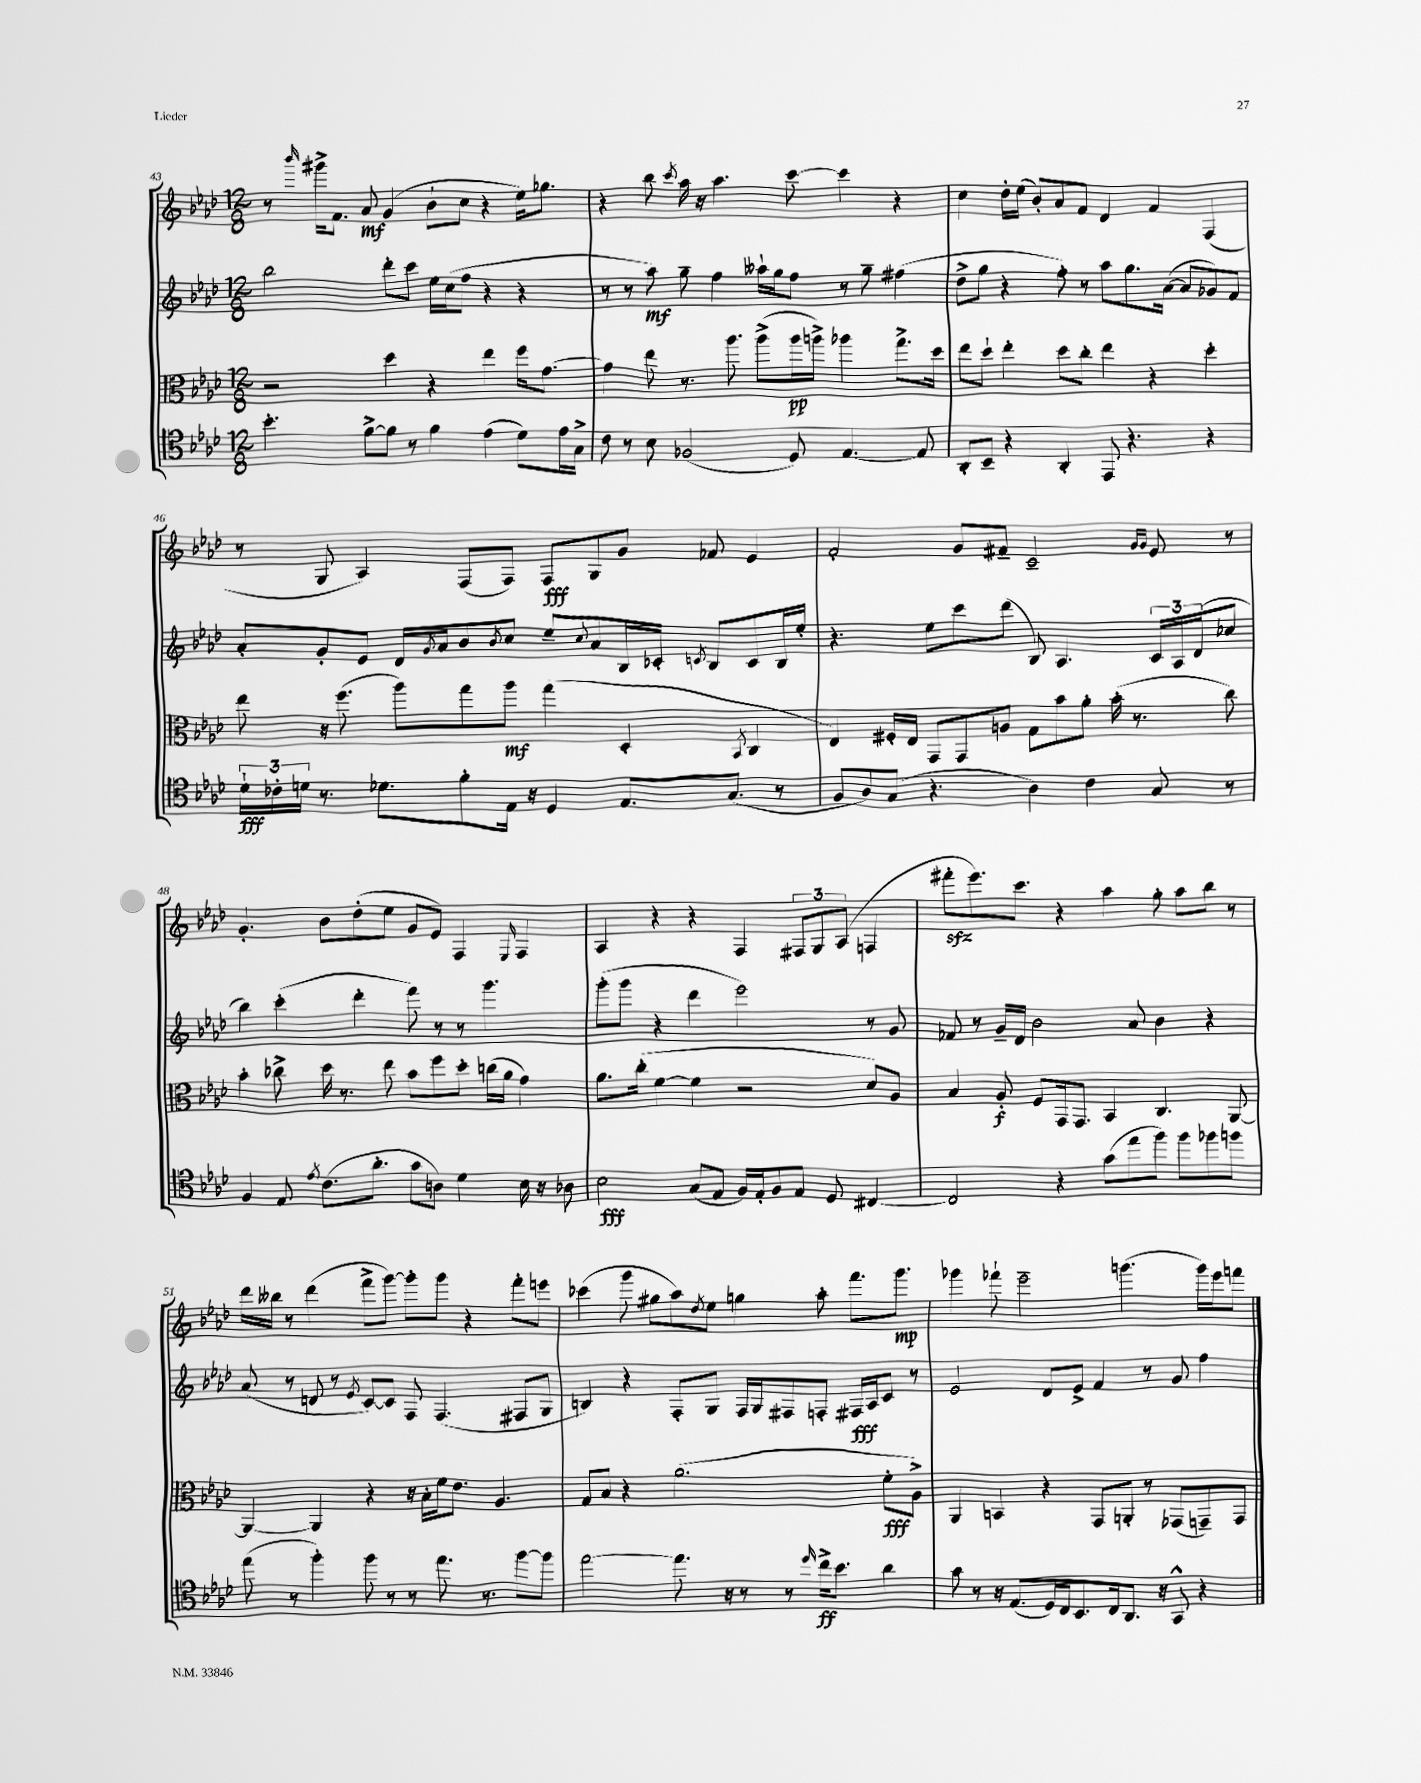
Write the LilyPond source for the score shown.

<<
\new StaffGroup <<
\new Staff = "s0" {
    \clef treble \key aes \major \numericTimeSignature \time 12/8
    r8 \grace { bes'''16 } gis'''16-> f'8. aes'8\mf g'4( bes'8-! c''8 r4 ees''16) ges''8. |
    r4 bes''8 \acciaccatura { c'''8 } aes''16 r16 aes''4. c'''8~ c'''4 r4 |
    c''4 des''16-. ees''16( bes'8-.) aes'8 f'8 des'4 f'4 f4( |
    r8 g8 aes4) f8( f8) f8\fff g8 g'8 fes'8 ees'4 |
    f'2-. g'8 fis'8-- c'2-- \grace { g'16 g'16 } ees'8 r8 |
    g'4.-. bes'8 des''8-.( ees''8 g'8 ees'8) f4 \grace { ees16 } f4 |
    aes4 r4 r4 f4 \tuplet 3/2 { fis8 g8 aes8( } f4 |
    fis'''8-.\sfz ees'''8.) c'''8. r4 aes''4 g''8-. aes''8 bes''8 r8 |
    des'''16 beses''16 r8 des'''4( f'''8-> g'''8~) g'''8-. g'''8 r4 f'''8-. e'''8 |
    ces'''4( g'''8 gis''8 aes''8) \acciaccatura { des''8 } ees''8 g''4 aes''8-. f'''8. g'''8.\mp |
    ges'''4 fes'''8-! ees'''2-- g'''4.( g'''16) ees'''16 f'''8 \bar "|." |
}
\new Staff = "s1" {
    \clef treble \key aes \major \numericTimeSignature \time 12/8
    bes''2 des'''8-. c'''8 ees''16 c''16( f''8 r4 r4 |
    r8 r8 aes''8\mf) g''8-- f''4 aeses''16-! g''16 f''8 r8 g''8-- fis''4( |
    des''8-> g''8 r4 f''8-.) r8 aes''8 g''8. aes'16~( aes'8 ges'8) f'8 |
    aes'8-. g'8-. ees'8 des'16 \acciaccatura { g'8 } aes'16 bes'8 \acciaccatura { bes'8 } c''8 ees''8-- \appoggiatura { c''8 } aes'8 bes16 ces'16-. \acciaccatura { c'8 } bes8 c'8 bes16 ees''16-. |
    r4. ees''8 c'''8 des'''8( bes8) aes4. \tuplet 3/2 { c'16 aes16 des'16( } ces''8 |
    bes''4) c'''4-.( des'''4-. f'''8) r8 r8 g'''4. |
    g'''8-.( g'''8 r4 des'''4 ees'''2) r8 g'8 |
    fes'8 r8 g'16-- des'16 bes'2 aes'8 bes'4 r4 |
    aes'8( r8 d'8 r8 \acciaccatura { ees'8 } c'8~) c'8 f8 f4.( fis8 g8 |
    b4) r4 f8-. g8 f16 g16 fis8 f8-. fis16\fff aes16 c'8 r8 |
    ees'2 des'8 ees'8-> f'4 r8 g'8 f''4 \bar "|." |
}
\new Staff = "s2" {
    \clef alto \key aes \major \numericTimeSignature \time 12/8
    r2 des''4 r4 ees''4 f''16 g'8.~ |
    g'4 ees''8 r8. aes''8. aes''8->( aes''16\pp a''16->) aes''4 g''8.-> des''16 |
    ees''8 des''8-! ees''4-. des''8 c''8-. ees''4 r4 des''4-. |
    ees''8 r16 f''8.( aes''8) g''8 aes''8\mf g''4( des4-. \acciaccatura { bes,8 } c4 |
    ees4) fis16-. ees16 g,8 g,8 a8 g8 bes'8 aes'8-. bes'16-.( r8. c''8) |
    bes'4-. ces''8-> des''16 r8. ees''8 bes'8 f''8 des''8-. c''16( aes'16 g'4) |
    aes'8. c''16-.( f'4~ f'4 r2 des'8) aes8 |
    bes4 aes8-.\f f8 g,16 g,8. bes,4 c4. aes,8~ |
    aes,4~ aes,4 r4 r16 bes16-. f'16 ees'8. aes4. |
    g8 bes8 r4 aes'2.( f'8-.\fff aes8->) |
    aes,4 b,4 r4 g,8 a,8-. r8 ges,8( g,8--) g,8 \bar "|." |
}
\new Staff = "s3" {
    \clef tenor \key aes \major \numericTimeSignature \time 12/8
    bes'4.-. f'8~-> f'8 r8 f'4 ees'4( des'8) ees'16 g16-> |
    c'8 r8 bes8 fes2( des8) ees4.~ ees8 |
    aes,8-. bes,8-- r4 aes,4-. ees,8 r4. r4 |
    \tuplet 3/2 { des'16-!\fff ces'16-. d'16 } r8. des'8. f'8-. ees16 r16 des4 ees8. g8.( r8 |
    f8 aes8) g8( r4. aes4) c'4 g8 r8 |
    f4 ees8 \acciaccatura { ees'8 } c'8.( aes'8.-. g'8 a8) des'4 bes16 r16 aes8 |
    bes2\fff g8( ees8 f16) ees16-. f8 ees8 des8 cis4~ |
    cis2 r4 g'8( ees''8 f''8) f''8 fes''8 f''8 |
    ees''8( r8 f''4-.) f''8 r8 r8 ees''8. r8. f''8~ f''8 |
    ees''2~ ees''8. r16 r8 r8 \grace { des''16 } c''16->\ff bes'8. aes'4 |
    g'8 r8 r16 ees8.( des16) c16 bes,8. c16 aes,8. r16 g,8-^ r4 \bar "|." |
}
>>
>>
\layout { \context { \Score currentBarNumber = #43 } }
